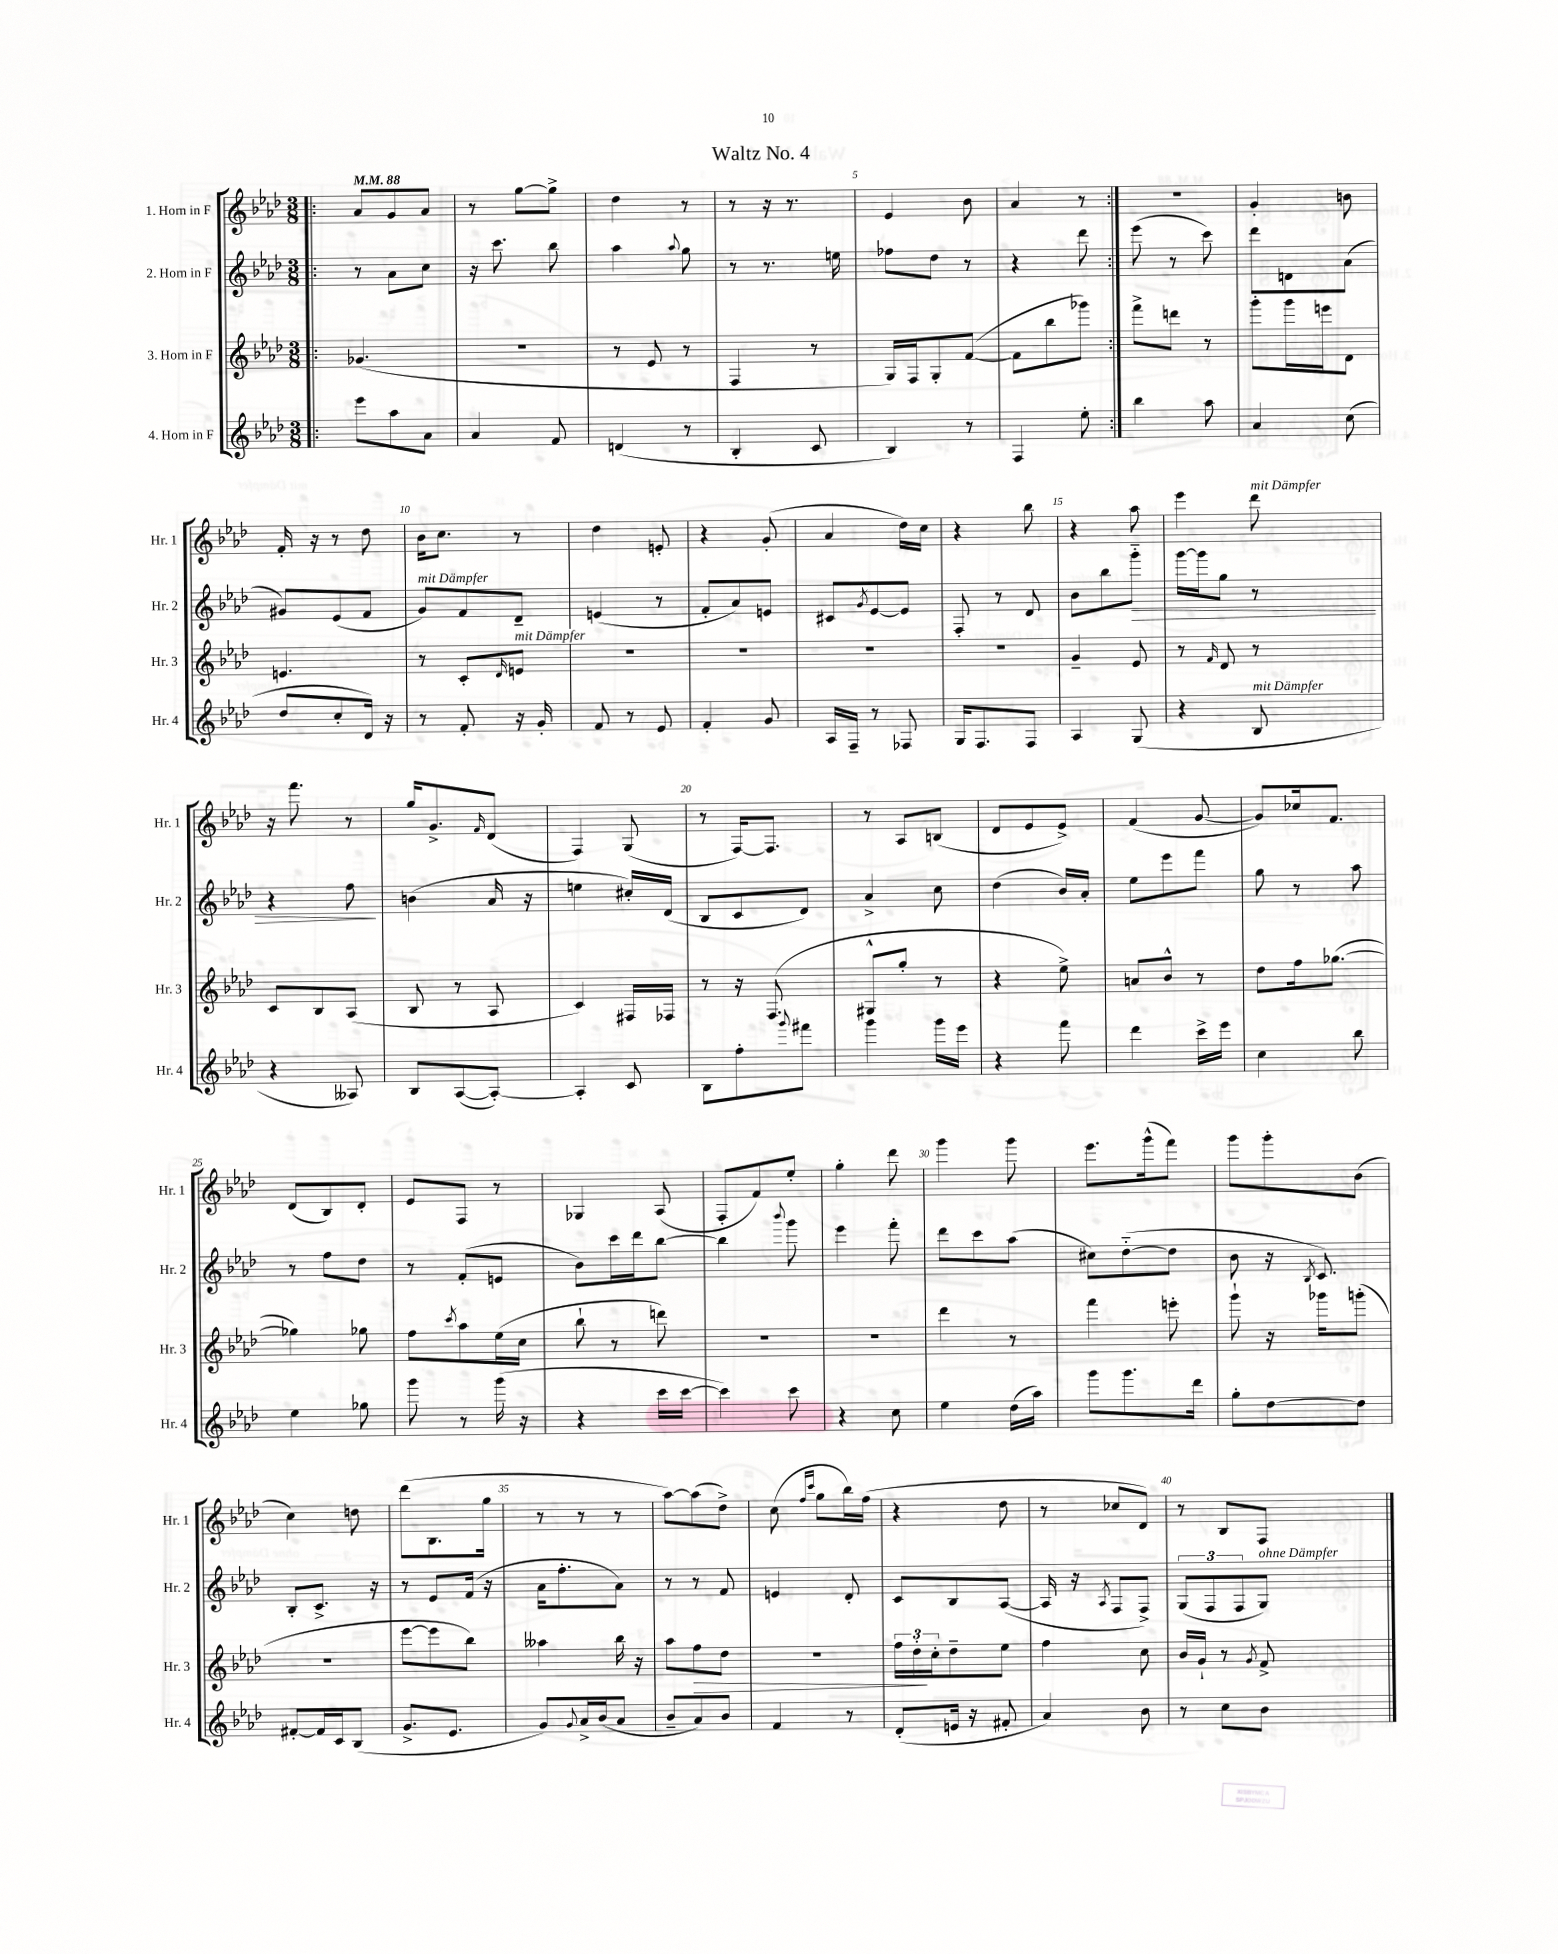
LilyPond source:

\header { title = "Waltz No. 4" }
<<
\new StaffGroup <<
\new Staff = "s0" \with { instrumentName = "1. Horn in F" shortInstrumentName = "Hr. 1" } {
    \clef treble \key aes \major \numericTimeSignature \time 3/8 \tempo 4 = 88
    \repeat volta 2 { \bar ".|:" aes'8 g'8 aes'8 |
    r8 g''8~ g''8-> |
    des''4 r8 |
    r8 r16 r8. |
    ees'4 bes'8 |
    aes'4 r8 | }
    R4. |
    g'4-. b'8 |
    f'16-. r16 r8 des''8 |
    bes'16 c''8. r8 |
    des''4 e'8-. |
    r4 g'8-.( |
    aes'4 des''16) c''16 |
    r4 bes''8 |
    r4 aes''8 |
    ees'''4 des'''8^\markup { \italic "mit Dämpfer" } |
    r16 f'''8. r8 |
    g''16 g'8.-> \grace { f'16 } des'8( |
    f4) g8( |
    r8 f16~) f8. |
    r8 aes8 b8( |
    des'8 ees'8 ees'8->) |
    f'4( g'8~ |
    g'8) ces''16 f'8. |
    des'8( bes8) des'8-. |
    ees'8 f8 r8 |
    ges4 aes8( |
    f8-. f'8) ees''8-. |
    g''4-. des'''8 |
    g'''4 g'''8 |
    ees'''8. g'''16-^( f'''8) |
    g'''8 g'''8-. bes'8( |
    c''4) d''8 |
    des'''8( bes8. g''16 |
    r8 r8 r8 |
    aes''8~) aes''8( des''8->) |
    c''8( \grace { f''16 c'''16 } g''8 bes''16) f''16( |
    r4 des''8 |
    r8 ces''8 des'8) |
    r8 bes8 f8 \bar "|." |
}
\new Staff = "s1" \with { instrumentName = "2. Horn in F" shortInstrumentName = "Hr. 2" } {
    \clef treble \key aes \major \numericTimeSignature \time 3/8
    \repeat volta 2 { \bar ".|:" r8 aes'8 c''8 |
    r16 c'''8. bes''8 |
    aes''4 \appoggiatura { aes''8 } g''8 |
    r8 r8. e''16 |
    fes''8 des''8 r8 |
    r4 des'''8 | }
    ees'''8( r8 c'''8) |
    des'''8 d'8 aes'8( |
    gis'8) ees'8( f'8 |
    g'8^\markup { \italic "mit Dämpfer" }) f'8 des'8-- |
    e'4( r8 |
    f'8-. aes'8) e'8 |
    cis'8 \acciaccatura { g'8 } ees'8~ ees'8 |
    f8-. r8 des'8 |
    bes'8 bes''8 g'''8-_\> |
    g'''16~ g'''16 g''8 r8 |
    r4 f''8\! |
    b'4( aes'16 r16 |
    e''4 cis''16-.) des'16( |
    bes8 c'8 des'8) |
    aes'4-> c''8 |
    des''4( bes'16) aes'16-. |
    ees''8 ees'''8 f'''8 |
    g''8 r8 aes''8 |
    r8 f''8 des''8 |
    r8 f'8-.( e'8 |
    bes'8) c'''16 des'''16 bes''8~ |
    bes''4 \appoggiatura { bes'''8 } g'''8 |
    ees'''4 f'''8-. |
    des'''8 c'''8 aes''8( |
    cis''8) des''8~-_( des''8 |
    bes'8 r16 \acciaccatura { bes8 } c'8.) |
    bes8-. c'8.-> r16 |
    r8 ees'8 f'16( r16 |
    aes'16 f''8.-. aes'8) |
    r8 r8 f'8 |
    e'4 des'8-. |
    c'8 bes8 aes8~( |
    aes16 r16 \acciaccatura { aes8 } f8 f8->) |
    \tuplet 3/2 { g8( f8 f8 } g8^\markup { \italic "ohne Dämpfer" }) \bar "|." |
}
\new Staff = "s2" \with { instrumentName = "3. Horn in F" shortInstrumentName = "Hr. 3" } {
    \clef treble \key aes \major \numericTimeSignature \time 3/8
    \repeat volta 2 { \bar ".|:" ges'4.( |
    R4. |
    r8 ees'8 r8 |
    f4 r8 |
    g16) f16 g8-. f'8~( |
    f'8 bes''8 ges'''8) | }
    f'''8-> d'''8 r8 |
    g'''8-. g'''16 e'''16 des'8 |
    e'4. |
    r8 c'8-. \grace { des'16 } e'8^\markup { \italic "mit Dämpfer" } |
    R4. |
    R4. |
    R4. |
    R4. |
    g'4-- ees'8 |
    r8 \grace { f'16 } des'8 r8 |
    c'8 bes8 aes8( |
    bes8 r8 aes8 |
    c'4) fis16 fes16 |
    r8 r16 f8.( |
    gis8-^ g''8-. r8 |
    r4 ees''8->) |
    a'8 bes'8-^ r8 |
    des''8 f''16 ges''8.~( |
    ges''4) ges''8 |
    f''8 \acciaccatura { c'''8 } aes''8 ees''16( c''16 |
    bes''8-! r8 d'''8) |
    R4. |
    R4. |
    des'''4 r8 |
    f'''4 e'''8-. |
    g'''8-! r16 ges'''16 g'''8-.( |
    R4. |
    ees'''8~ ees'''8 bes''8) |
    aeses''4 bes''16 r16 |
    aes''8 f''8\> des''8 |
    R4. |
    \tuplet 3/2 { f''16 des''16-.\! c''16-. } des''8-- ees''8 |
    f''4 c''8 |
    bes'16 g'16-! r8 \acciaccatura { g'8 } f'8-> \bar "|." |
}
\new Staff = "s3" \with { instrumentName = "4. Horn in F" shortInstrumentName = "Hr. 4" } {
    \clef treble \key aes \major \numericTimeSignature \time 3/8
    \repeat volta 2 { \bar ".|:" ees'''8 aes''8 aes'8 |
    aes'4 f'8 |
    d'4( r8 |
    bes4-. c'8 |
    bes4) r8 |
    f4 ees''8-. | }
    bes''4 aes''8 |
    aes'4 c''8( |
    des''8 c''8-. des'16) r16 |
    r8 f'8-. r16 g'16-. |
    f'8 r8 ees'8 |
    f'4-. g'8 |
    aes16 f16-- r8 fes8 |
    g16 f8. f8 |
    aes4 g8( |
    r4 bes8^\markup { \italic "mit Dämpfer" } |
    r4 aeses8) |
    bes8 aes8~( aes8~-.) |
    aes4-. c'8 |
    bes8 f''8-. \appoggiatura { g'''8 } fis'''8 |
    g'''4 g'''16 ees'''16 |
    r4 f'''8 |
    des'''4 c'''16-> ees'''16 |
    c''4 bes''8 |
    ees''4 ges''8 |
    g'''8 r8 g'''16( r16 |
    r4 c'''16 c'''16~ |
    c'''4) c'''8 |
    r4 c''8 |
    ees''4 des''16( aes''16) |
    g'''8 g'''8. des'''16 |
    g''8-. des''8~ des''8 |
    fis'8~-. fis'16 c'16 bes8( |
    g'8.-> ees'8. |
    g'8) \appoggiatura { g'8 } aes'16-> bes'16( aes'8 |
    bes'8-- aes'8) bes'8 |
    f'4 r8 |
    des'8-.( e'16 r16 fis'8-. |
    aes'4) bes'8 |
    r8 c''8 bes'8 \bar "|." |
}
>>
>>
\layout { \context { \Score \override BarNumber.break-visibility = ##(#f #t #t) barNumberVisibility = #(every-nth-bar-number-visible 5) } }
